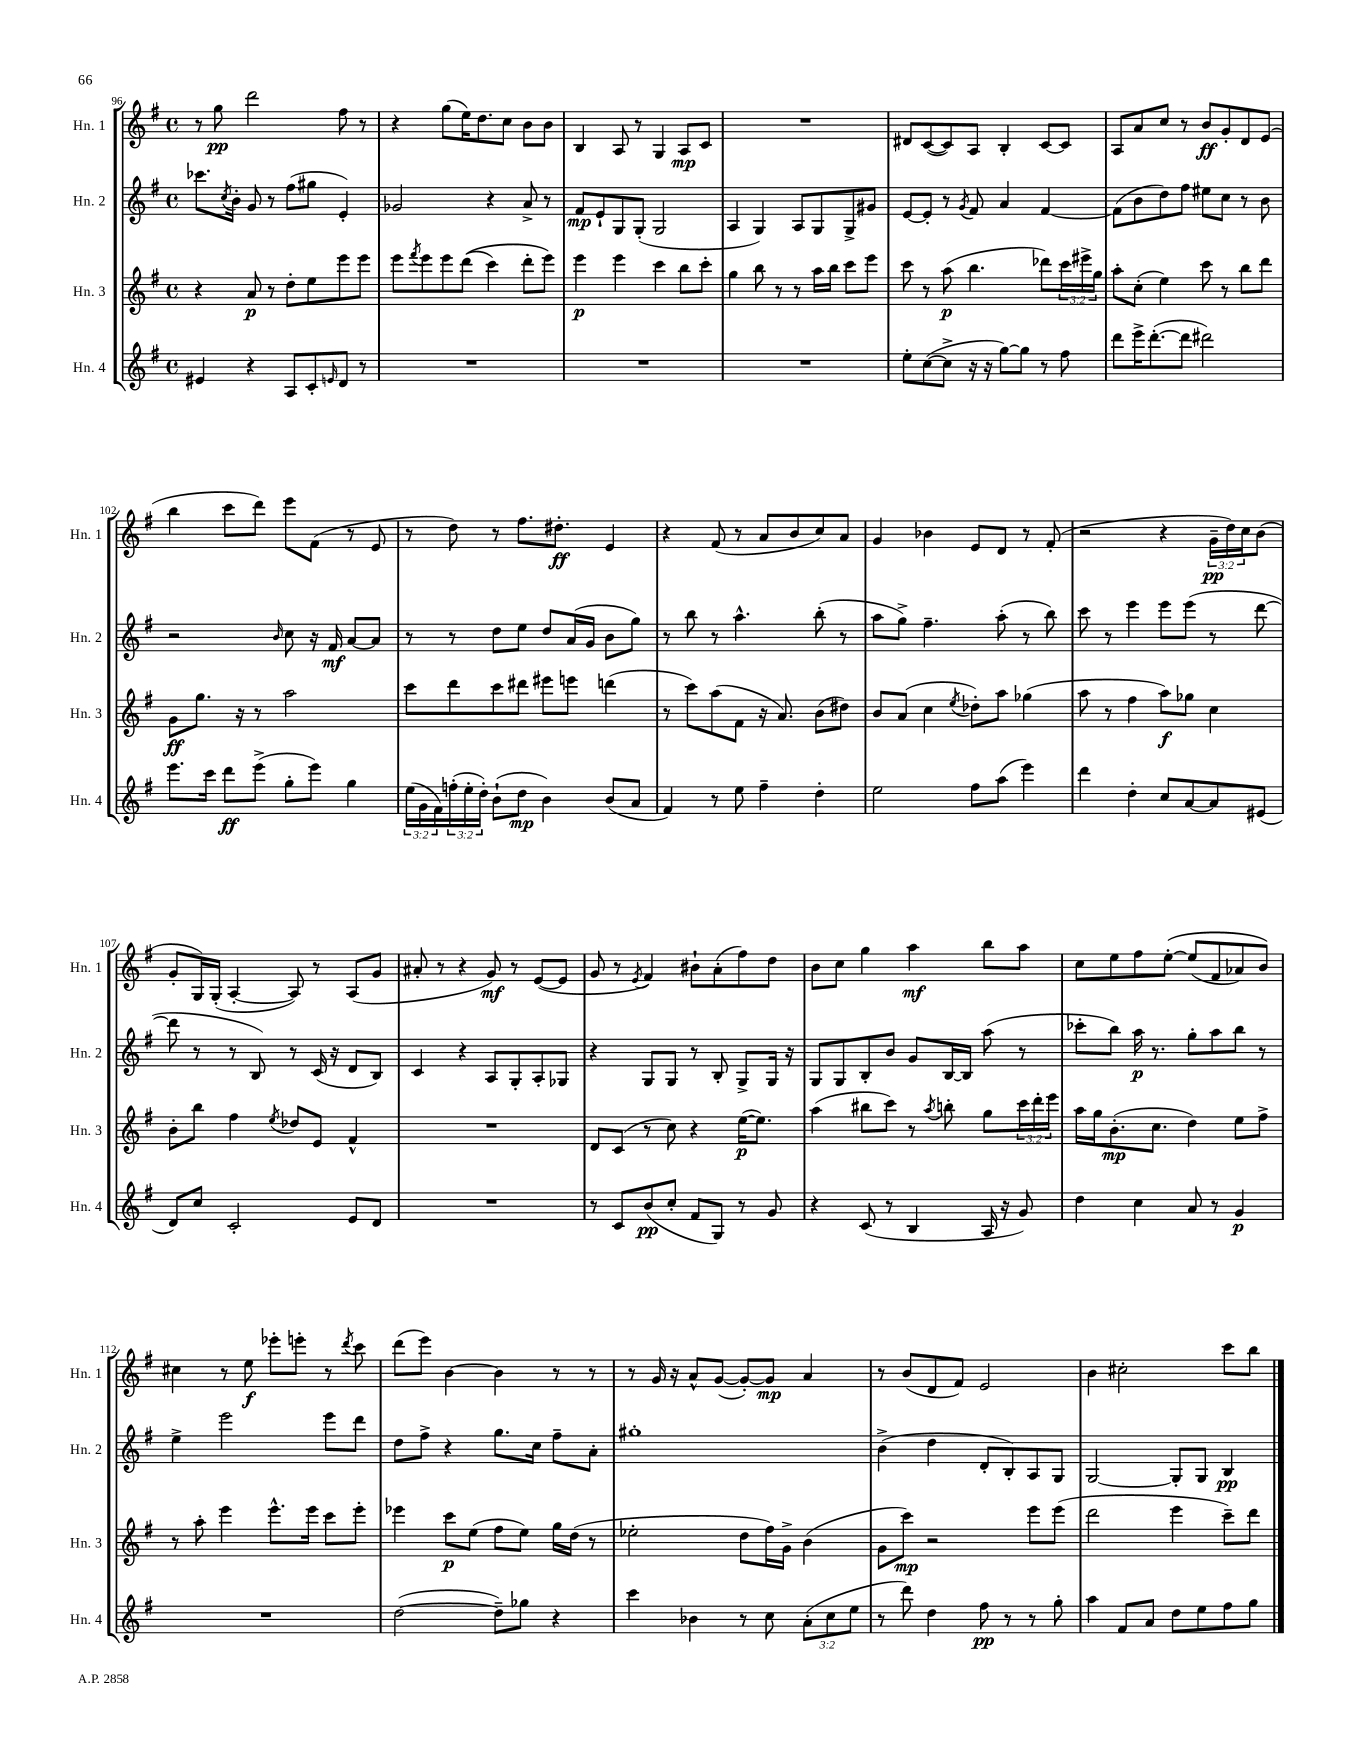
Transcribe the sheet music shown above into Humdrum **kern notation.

**kern	**kern	**kern	**kern
*staff4	*staff3	*staff2	*staff1
*clefG2	*clefG2	*clefG2	*clefG2
*k[f#]	*k[f#]	*k[f#]	*k[f#]
*M4/4	*M4/4	*M4/4	*M4/4
*met(c)	*met(c)	*met(c)	*met(c)
4e#	4r	8.ccc-	8r
.	.	.	8gg
.	.	8qcc	.
.	.	16b'	.
4r	8a	8g	2ddd
.	8r	8r	.
8A	8dd'	(8ff#	.
8c'	8ee	8gg#	.
16qqe	.	.	.
8d	8eee	4e')	8ff#
8r	8eee	.	8r
=	=	=	=
1r	8eee	2g-	4r
.	8qfff#	.	.
.	8eee	.	.
.	8eee	.	(8gg
.	&((8ddd	.	16ee)
.	.	.	8.dd
.	4ccc)	4r	.
.	.	.	8cc
.	8ddd'	8a^	8b
.	8eee&)	8r	8b
=	=	=	=
1r	4eee	8f#	4B
.	.	8e`	.
.	4eee	8G	8A
.	.	(8G'	8r
.	4ccc	2G	4G
.	8bb	.	8A
.	8ccc'	.	8c
=	=	=	=
1r	4gg	4A	1r
.	8bb	4G)	.
.	8r	.	.
.	8r	8A	.
.	16aa	8G	.
.	16bb	.	.
.	8ccc	8G^	.
.	8eee	8g#	.
=	=	=	=
8ee'	8ccc	[8e	8d#
([8cc	8r	8e']	([8c
8cc^]	(8aa	8r	8c])
.	.	8qg	.
16r	4.bb	8f#	8A
16r	.	.	.
[8gg)	.	4a	4B'
8gg]	.	.	.
8r	8ddd-)	[4f#	[8c
8ff#	24ccc	.	8c]
.	24eee#^	.	.
.	24gg	.	.
=	=	=	=
8ddd	8aa'	(8f#]	8A
16eee^	(8cc'	8b	8a
([8.ddd'	.	.	.
.	4ee)	8dd)	8cc
8ddd]	.	8ff#	8r
2ddd#)	8ccc	8ee#	8b
.	8r	8cc	8g'
.	8bb	8r	8d
.	8ddd	8b	(8e
=	=	=	=
8.eee	8g	2r	4bb
.	8.gg	.	.
16ccc	.	.	.
8ddd	.	.	8ccc
.	16r	.	.
(8eee^	8r	.	8ddd)
.	.	16qqb	.
8gg'	2aa	8cc	8eee
8eee)	.	16r	(8f#
.	.	16f#	.
4gg	.	[8a	8r
.	.	8a]	8e
=	=	=	=
(24ee	8ccc	8r	8r
24g	.	.	.
24f#)	.	.	.
(24ff'	8ddd	8r	8dd)
24ee'	.	.	.
24dd')	.	.	.
(8b`	8ccc	8dd	8r
8dd	8ddd#	8ee	8.ff#
4b)	8eee#	8dd	.
.	.	.	8.dd#'
.	8eee	(16a	.
.	.	16g	.
(8b	(4ddd	8b	4e
8a	.	8gg)	.
=	=	=	=
4f#)	8r	8r	4r
.	8ccc)	8bb	.
8r	(8aa	8r	(8f#
8ee	8f#	4.aa^^	8r
4ff#~	16r	.	8a
.	8.a)	.	.
.	.	.	8b
4dd'	(8b	(8bb'	8cc)
.	8dd#)	8r	8a
=	=	=	=
2ee	8b	8aa	4g
.	(8a	8gg^)	.
.	4cc	4.ff#~	4b-
.	8qee	.	.
8ff#	8dd-')	.	8e
(8aa	8aa	(8aa'	8d
4eee)	(4gg-	8r	8r
.	.	8bb)	(8f#'
=	=	=	=
4ddd	8aa	8ccc	2r
.	8r	8r	.
4dd'	4ff#	4eee	.
8cc	8aa)	8eee	4r
[8a	8gg-	(8eee	.
8a]	4cc	8r	24g~
.	.	.	24dd)
.	.	.	24cc
(8e#	.	[8ddd	(8b
=	=	=	=
8d)	8b'	8ddd]	8g'
8cc	8bb	8r	16G)
.	.	.	(16G'
2c'	4ff#	8r	[4A'
.	.	8B)	.
.	8qee	.	.
.	8dd-	8r	8A])
.	8e	(16c	8r
.	.	16r	.
8e	4f#^^	8d	(8A
8d	.	8B)	8g
=	=	=	=
1r	1r	4c	8a#'
.	.	.	8r
.	.	4r	4r
.	.	8A	8g)
.	.	8G'	8r
.	.	8A'	([8e
.	.	8G-	8e]
=	=	=	=
8r	8d	4r	8g
8c	(8c	.	8r
.	.	.	8qe
(8b	8r	8G	4f#)
8cc'	8cc)	8G	.
8f#	4r	8r	8b#`
8G)	.	8B'	(8a'
8r	([16ee	8G^	8ff#)
.	8.ee])	.	.
8g	.	16G	8dd
.	.	16r	.
=	=	=	=
4r	(4aa	8G	8b
.	.	8G	8cc
(8c	8bb#	8B'	4gg
8r	8ccc)	8b	.
4B	8r	8g	4aa
.	8qaa	.	.
.	8bb'	[16B	.
.	.	16B]	.
16A	8gg	(8aa	8bb
16r	.	.	.
8g)	24ccc	8r	8aa
.	24ddd'	.	.
.	24eee	.	.
=	=	=	=
4dd	16aa	8ccc-'	8cc
.	16gg	.	.
.	(8.b'	8bb)	8ee
4cc	.	16aa	8ff#
.	8.cc	8.r	.
.	.	.	&([8ee'
8a	4dd)	8gg'	(8ee]
8r	.	8aa	8f#
4g	8ee	8bb	8a-)
.	8ff#^	8r	8b&)
=	=	=	=
1r	8r	4ee^	4cc#
.	8aa'	.	.
.	4eee	2eee	8r
.	.	.	8ee
.	8.eee^^	.	8eee-'
.	.	.	8eee'
.	16eee	.	.
.	8ccc	8eee	8r
.	.	.	8qddd
.	8eee'	8ddd	8ccc
=	=	=	=
([2dd	4eee-	8dd	(8ddd
.	.	8ff#^	8eee)
.	8ccc	4r	[4b
.	(8ee	.	.
8dd~])	8ff#	8.gg	4b]
8gg-	8ee)	.	.
.	.	16cc	.
4r	16gg	8ff#~	8r
.	(16dd	.	.
.	8r	8a'	8r
=	=	=	=
4ccc	2ee-'	1gg#'	8r
.	.	.	16g
.	.	.	16r
4b-	.	.	8a^^
.	.	.	([8g
8r	8dd	.	8g'_)
8cc	16ff#)	.	8g]
.	16g^	.	.
(12a'	(4b	.	4a
12cc	.	.	.
12ee	.	.	.
=	=	=	=
8r	8g	(4b^	8r
8ddd)	8ccc)	.	(8b
4dd	2r	4dd	8d
.	.	.	8f#)
8ff#	.	8d'	2e
8r	.	8B')	.
8r	8eee	8A	.
8gg'	(8eee	8G	.
=	=	=	=
4aa	2ddd	[2G	4b
8f#	.	.	2cc#'
8a	.	.	.
8dd	4eee	8G']	.
8ee	.	8G	.
8ff#	8ccc~)	4B	8ccc
8gg	8ddd	.	8bb
==	==	==	==
*-	*-	*-	*-
